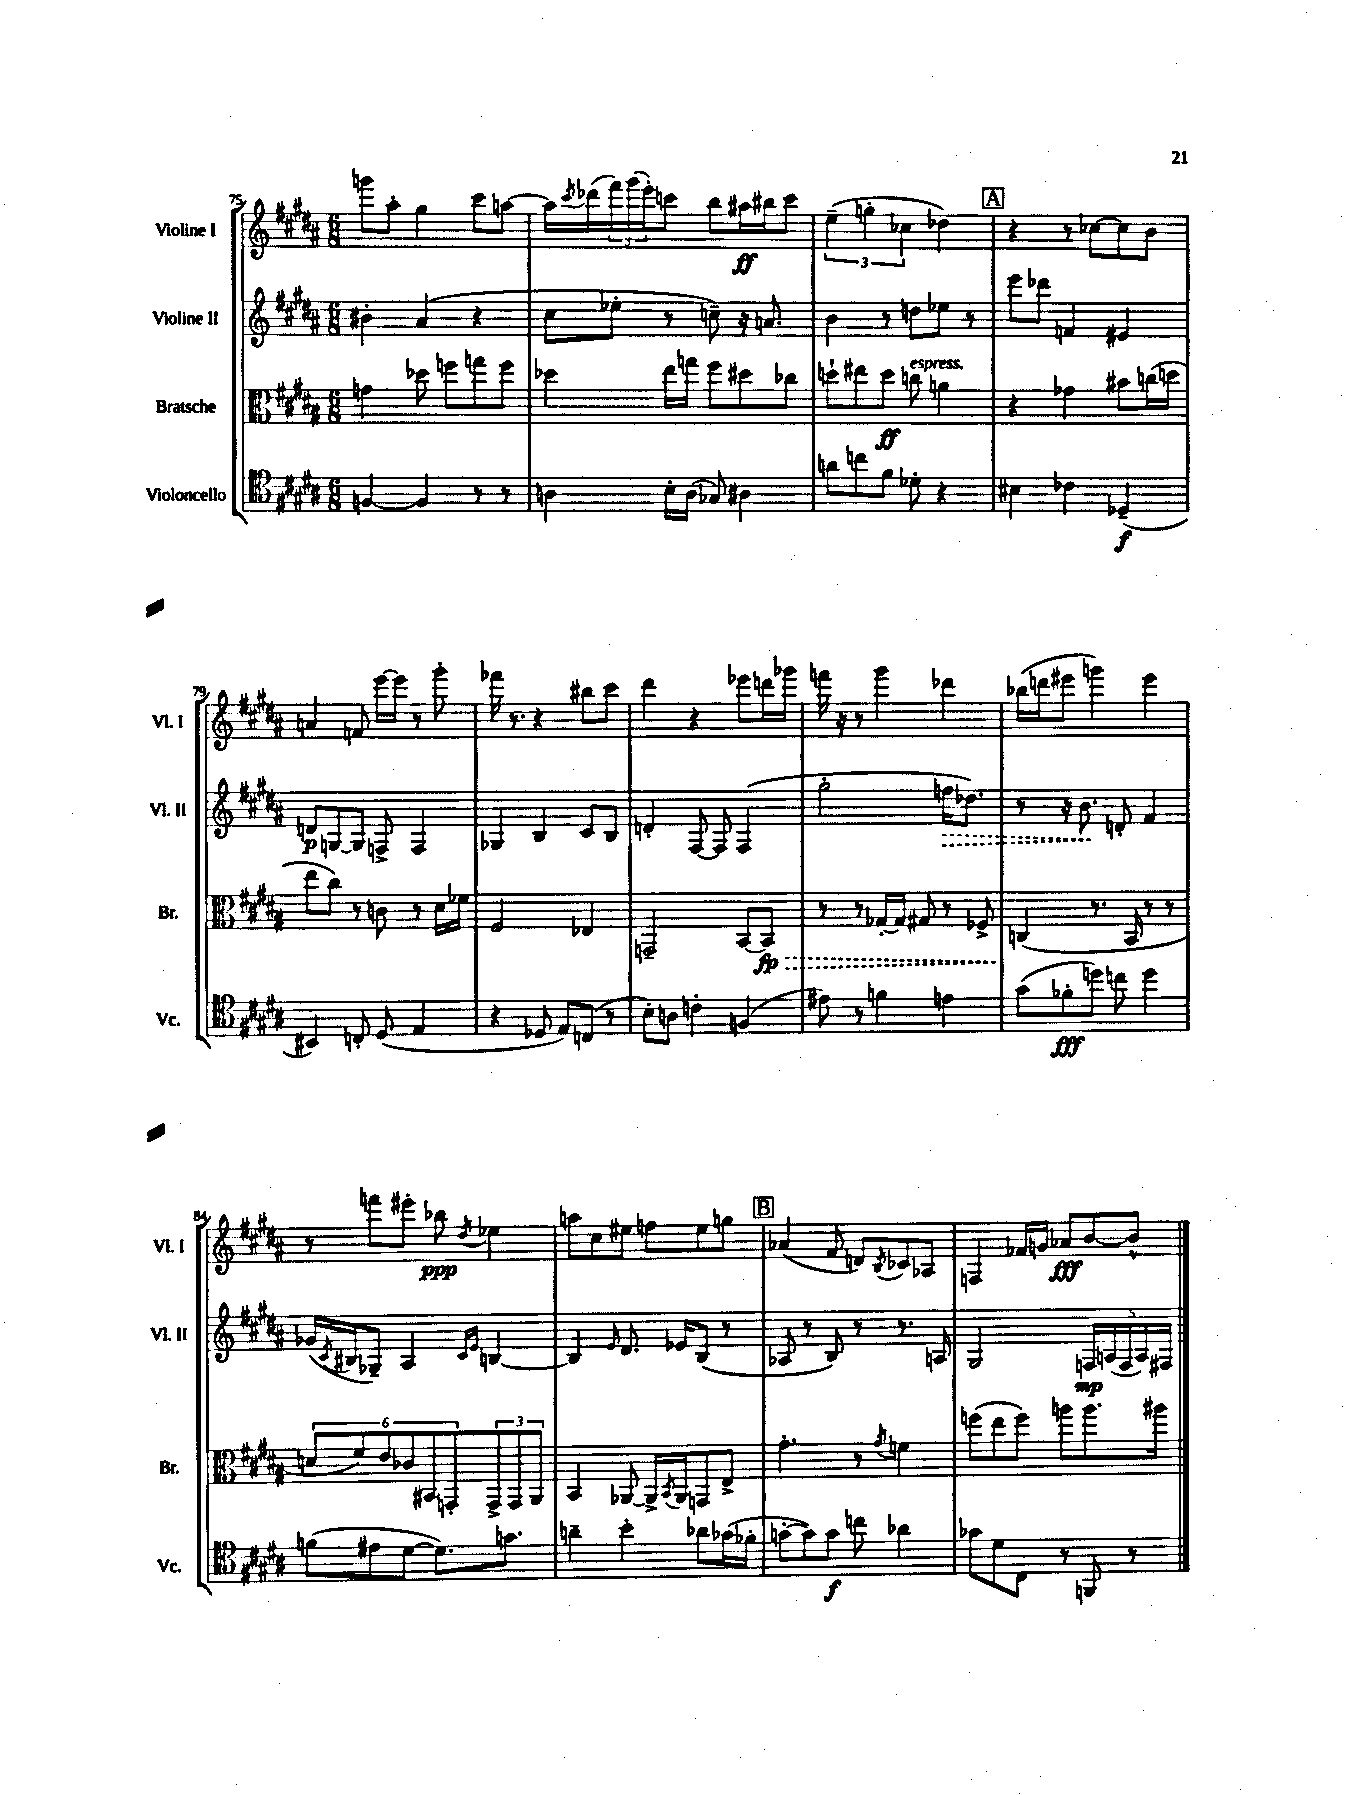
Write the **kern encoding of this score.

**kern	**kern	**kern	**kern
*staff4	*staff3	*staff2	*staff1
*clefC4	*clefC3	*clefG2	*clefG2
*k[f#c#g#d#a#]	*k[f#c#g#d#a#]	*k[f#c#g#d#a#]	*k[f#c#g#d#a#]
*M6/8	*M6/8	*M6/8	*M6/8
[4F	4g	4b#'	8ggg
.	.	.	8aa#'
4F]	8dd-	(4a#	4gg#
.	8ff	.	.
8r	8gg	4r	8ccc#
8r	8ff	.	[8aa
=	=	=	=
4A	4dd-	8cc#	16aa]
.	.	.	8qccc#
.	.	.	(16ddd-
.	.	8ee-'	24fff#)
.	.	.	(24ggg#
.	.	.	24eee')
16B'	16ee	8r	8ccc
(16A	16gg	.	.
8G-)	8ff#	8cc~)	8bb
4A#	8dd#	16r	16aa#
.	.	8.a	16bb#
.	8cc-	.	8ccc
=	=	=	=
8a	8dd`	4b	(6ee~
8cc	8ee#	.	.
.	.	.	6gg'
8f#	8dd	8r	.
.	.	.	6cc-
8d-'	8cc	8dd	.
4r	4a	8ee-	4dd-)
.	.	8r	.
=	=	=	=
4B#	4r	8eee	4r
.	.	8ddd-	.
4c-	4g-	4f	8r
.	.	.	[8cc-
(4D-~	8b#	4e#	8cc-]
.	(16cc	.	8b
.	16dd	.	.
=	=	=	=
4BB#)	8ee	8d	4a
.	8cc#)	[8G	.
8C'	8r	8G]	8f
(8D#	8c	8F^	[16eee
.	.	.	16eee]
4E	8r	4F	8r
.	16d#	.	8ggg#'
.	16f-	.	.
=	=	=	=
4r	2F#	4G-	16fff-
.	.	.	8.r
8D-	.	4B	4r
8E)	.	.	.
(8C	4E-	8c#	8bb#
8r	.	8B	8ccc#
=	=	=	=
8B')	2GG~	4d'	4ddd#
8A	.	.	.
4c'	.	[8F#	4r
.	.	8F#]	.
(4F	[8BB	(4F#	8eee-
.	8BB]	.	16ddd
.	.	.	16ggg-
=	=	=	=
8e#)	8r	2gg#'	16fff
.	.	.	16r
8r	8r	.	8r
4f	[16G-'	.	4ggg#
.	16G-]	.	.
.	8G#	.	.
4e	8r	16ff	4ddd-
.	.	8.dd-)	.
.	8F-^	.	.
=	=	=	=
(8g#	(4C	8r	(16bb-
.	.	.	16ddd
8f-'	.	16r	8eee#
.	.	8.b	.
8dd)	8.r	.	4ggg)
8cc	.	8d'	.
.	16BB	.	.
4dd	8r	4f#	4eee#
.	8r	.	.
=	=	=	=
(8f	12d	(16g-	8r
.	.	8qc#	.
.	.	16B#	.
.	12f#)	.	.
8e#	.	8G-~)	8fff
.	12e	.	.
[8d#	12c-	4A#	8eee#'
.	12BB#	.	.
8.d#])	.	.	8bb-
.	12GG'	.	.
.	.	16qqc#	.
.	.	16qqe	8qdd#
.	12GG^	[4B	4ee-
8.g	.	.	.
.	12GG	.	.
.	12AA#	.	.
=	=	=	=
4a~	4BB	4B]	8aa
.	.	.	8cc#
.	.	16qqe	.
4b'	[8AA-	8.d#	8ee#
.	16AA-^]	.	8ff
.	8qBB	.	.
.	16AA-	16e-	.
8a-	8GG	(8B	8ee#
(16g-	8E^	8r	8gg
16f-'	.	.	.
=	=	=	=
[8g'	4.g#'	8A-	(4a-
8g])	.	8r	.
8g	.	8B)	8f#
8cc	8r	8r	8d)
.	8qg#	.	8qB
4a-	4f	8.r	8c-
.	.	.	8A-
.	.	16A	.
=	=	=	=
8g-	(8ff	2G#	4F
8d#	8ee	.	.
8C#	8ff)	.	16f-
.	.	.	16g
8r	8aa	.	8a-
8FF	8.aa	20F	[8b
.	.	(20A	.
.	.	20F	.
8r	.	.	8b^^]
.	.	20A)	.
.	16aa#	.	.
.	.	20F#	.
==	==	==	==
*-	*-	*-	*-
